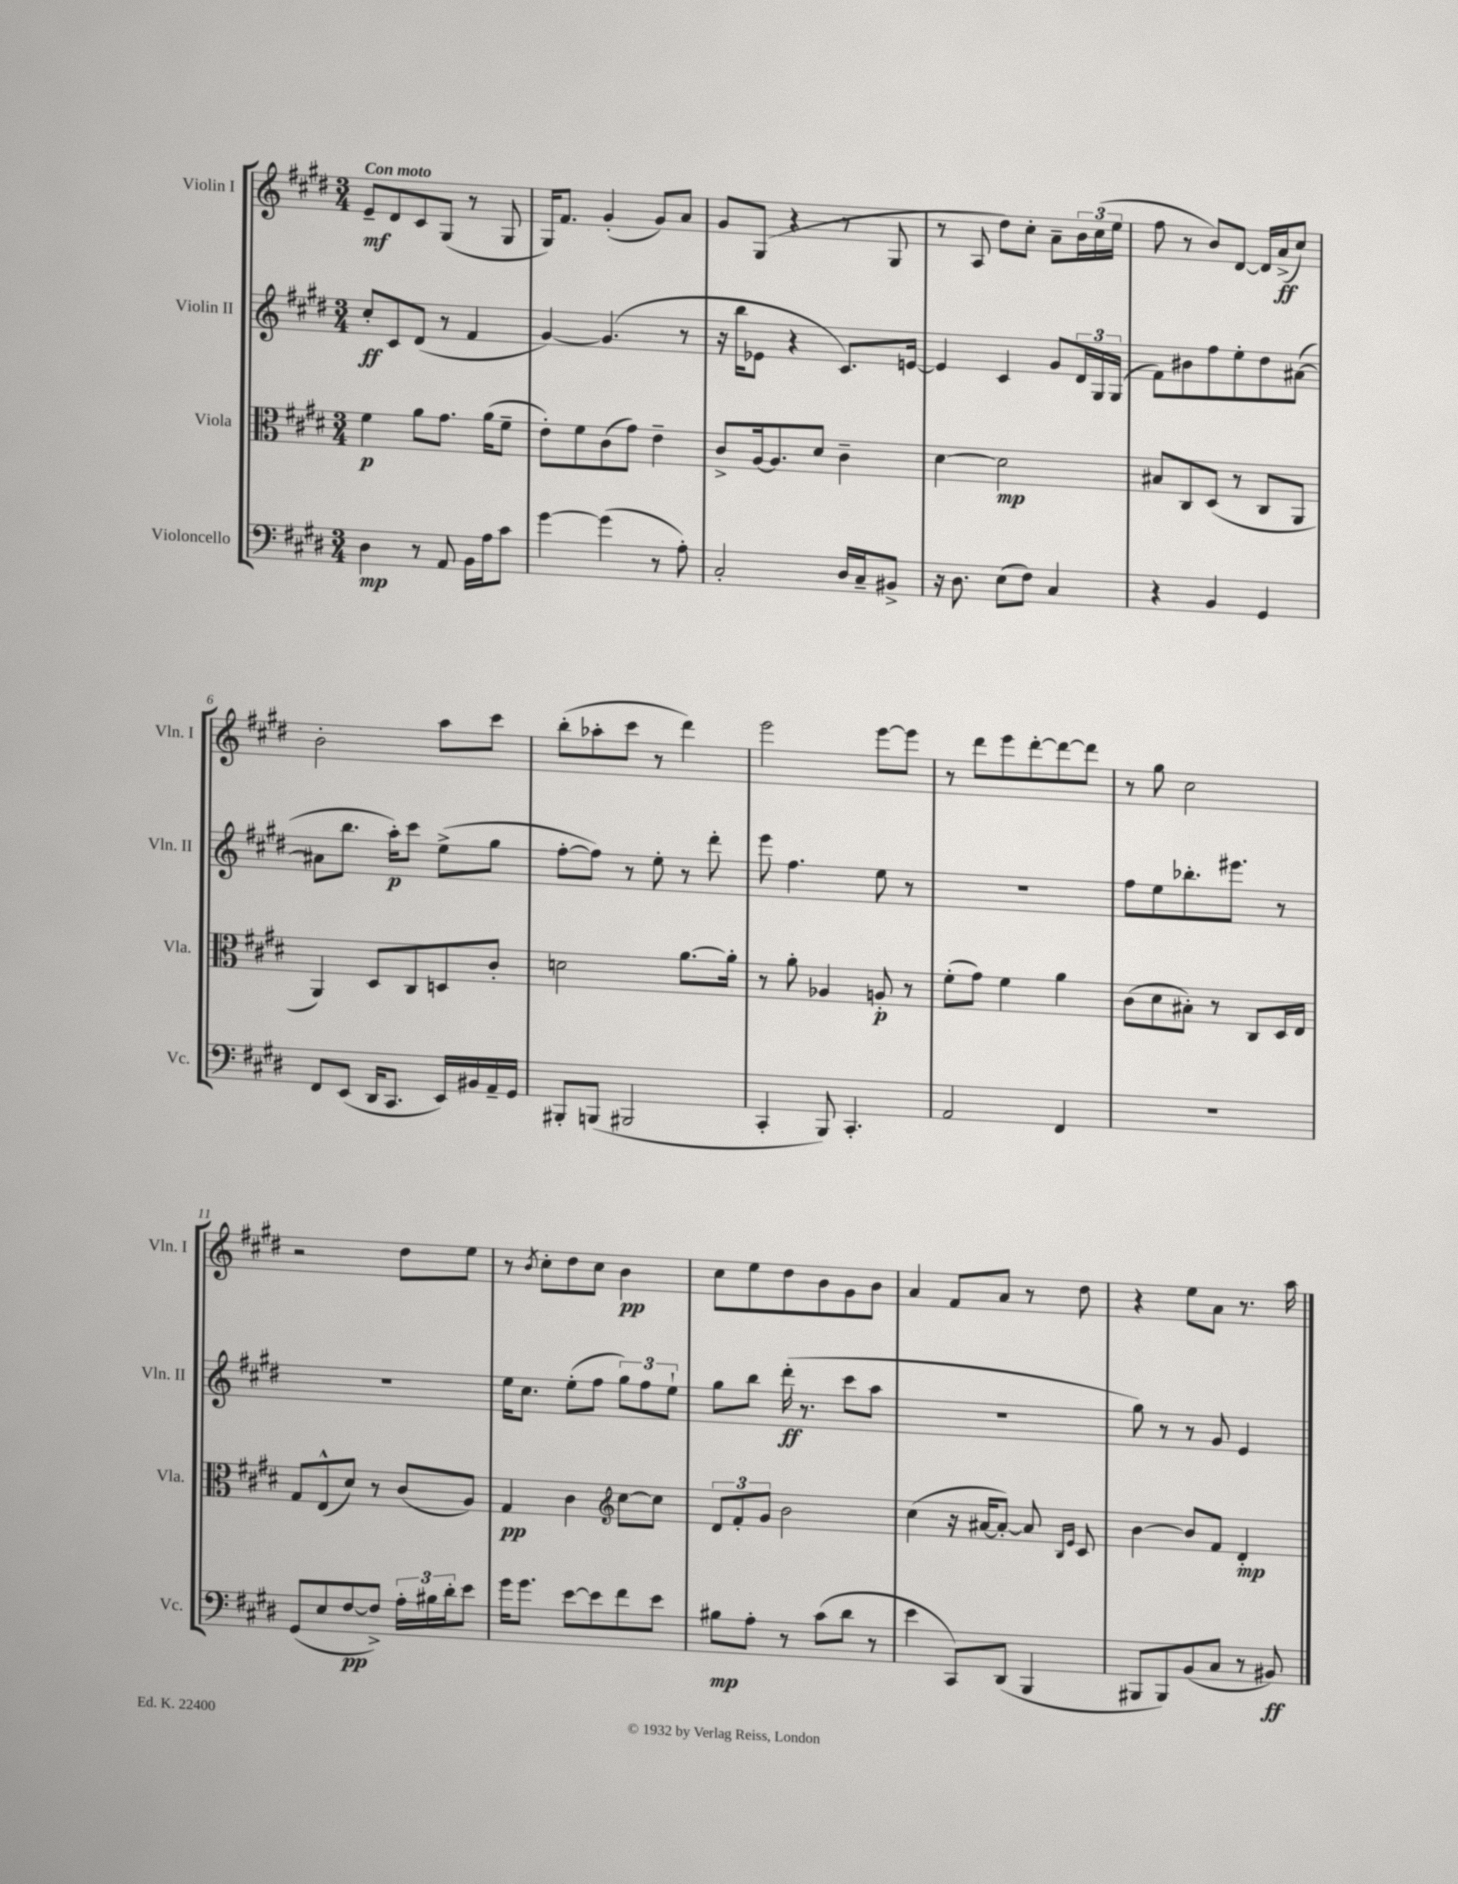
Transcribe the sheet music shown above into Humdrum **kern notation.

**kern	**kern	**kern	**kern
*staff4	*staff3	*staff2	*staff1
*clefF4	*clefC3	*clefG2	*clefG2
*k[f#c#g#d#]	*k[f#c#g#d#]	*k[f#c#g#d#]	*k[f#c#g#d#]
*M3/4	*M3/4	*M3/4	*M3/4
4D#\	4f#\	8cc#'/L	8e~/L
.	.	8c#/	8d#/
8r	8a\L	(8d#/J	8c#/
8AA/	8.g#\J	8r	(8G#/J
16BB\LL	.	4f#/	8r
16A\J	(16a\LK	.	.
8c#\J	8f#~\J	.	8G#/
=	=	=	=
[4g#\	8e'\L)	[4g#/)	16G#/LK)
.	.	.	8.f#/J
.	8f#\	.	.
(4g#\]	(8c#\	(4.g#/]	(4g#'/
.	8g#\J)	.	.
8r	4e~\	.	8g#/L)
8A'\)	.	8r	8a/J
=	=	=	=
2C#'/	8c#^/L	16r	8g#/L
.	.	16bb\LK	.
.	[16A/k	8e-\J	(8G#/J
.	8.A/]	.	.
.	.	4r	4r
.	8d#/J	.	.
16D#/LL	4c#~\	8.c#/L)	8r
16C#~/J	.	.	.
8BB#^/J	.	.	8G#/
.	.	[16e/Jk	.
=	=	=	=
16r	[4d#\	4e/]	8r
8.D#\	.	.	.
.	.	.	8A/
(8E\L	2d#\]	4c#/	8dd#\L)
8F#\J)	.	.	8cc#'\J
4C#/	.	8g#/L	8a~\L
.	.	24d#/L	24b\L
.	.	24G#/	(24cc#\
.	.	(24G#/JJ	24ee\JJ
=	=	=	=
4r	8B#/L	8f#\L)	8ff#\
.	8C#/	8b#\	8r
4BB/	(8D#/J	8ff#\	8b/L)
.	8r	8ee'\	[8d#/J
4GG#/	8C#/L	8dd#\	16d#/]LL
.	.	.	(16a^/J
.	8AA/J	([8a#\J	8cc#/J)
=	=	=	=
8FF#/L	4AA/)	8a#\]L	2b'\
(8EE/J	.	8.bb\J	.
16DD#/LK	8D#/L	.	.
8.CC#/J	.	16aa'\LK)	.
.	8C#/	8ccc#\J	.
16EE/LL)	8D/	(8ee^\L	8aa\L
16BB#/	.	.	.
16AA~/	8c#'/J	8gg#\J	8ccc#\J
16GG#/JJ	.	.	.
=	=	=	=
8BBB#'/L	2d\	[8ff#'\L	(8bb'\L
(8BBB/J	.	8ff#\]J)	8aa-'\
2BBB#/	.	8r	8ccc#\J
.	.	8ee'\	8r
.	[8.a\L	8r	4ddd#\)
.	.	8ddd#'\	.
.	16a'\]Jk	.	.
=	=	=	=
4CC#'/	8r	8eee\	2eee\
.	8a'\	4.ff#\	.
8BBB/)	4A-/	.	.
4.CC#'/	.	.	.
.	8A'/	8ee\	[8eee\L
.	8r	8r	8eee\]J
=	=	=	=
2AA/	(8f#'\L	2.r	8r
.	8g#\J)	.	8ddd#\L
.	4f#\	.	8eee\
.	.	.	[8ddd#'\
4FF#/	4a\	.	8ddd#\_
.	.	.	8ddd#\]J
=	=	=	=
2.r	(8c#\L	8ff#\L	8r
.	8d#\	8ee\	8gg#\
.	8B#'\J)	8.bb-'\	2cc#\
.	8r	.	.
.	.	8.eee#\J	.
.	8C#/L	.	.
.	16D#/L	8r	.
.	16E/JJ	.	.
=	=	=	=
(8GG#/L	8G#/L	2.r	2r
8E/	(8E^^/	.	.
[8F#/	8d#/J)	.	.
8F#^/]J)	8r	.	.
24A'\LL	(8c#/L	.	8dd#\L
24B#\	.	.	.
24d#'\J	.	.	.
8e\J	8A/J)	.	8ee\J
=	=	=	=
16g#\LK	4G#/	16ee\LK	8r
8.g#\J	.	8.cc#\J	.
.	.	.	8qb/
.	.	.	8cc#'\L
[8e\L	4c#\	(8ee'\L	8dd#\
8e\]	.	8ff#\J	8cc#\J
*	*clefG2	*	*
8f#\	[8cc#\L	12gg#\L)	4b\
.	.	12ff#\	.
8e\J	8cc#\]J	.	.
.	.	12ee`\J	.
=	=	=	=
8B#\L	12d#/L	8gg#\L	8cc#\L
.	12f#'/	.	.
8A'\J	.	8bb\J	8ee\
.	12g#/J	.	.
8r	2b\	(16ddd#'\	8dd#\
.	.	8.r	.
(8c#\L	.	.	8b\
8d#\J	.	8ccc#\L	8g#\
8r	.	8aa\J	8b\J
=	=	=	=
4e\	(4cc#\	2.r	4a/
8CC#/L)	16r	.	8f#/L
.	[16a#/LK	.	.
(8DD#/J	8a#'/_J)	.	8a/J
4BBB/	8a#/]	.	8r
.	16qqB/LL	.	.
.	16qqe/JJ	.	.
.	8c#/	.	8dd#\
=	=	=	=
8BBB#/L	[4b\	8gg#\)	4r
8BBB#/)	.	8r	.
(8BB/	8b/]L	8r	8ee\L
8C#/J	8f#/J	8g#/	8a\J
8r	4d#'/	4e/	8.r
8BB#/)	.	.	.
.	.	.	16aa\
==	==	==	==
*-	*-	*-	*-
